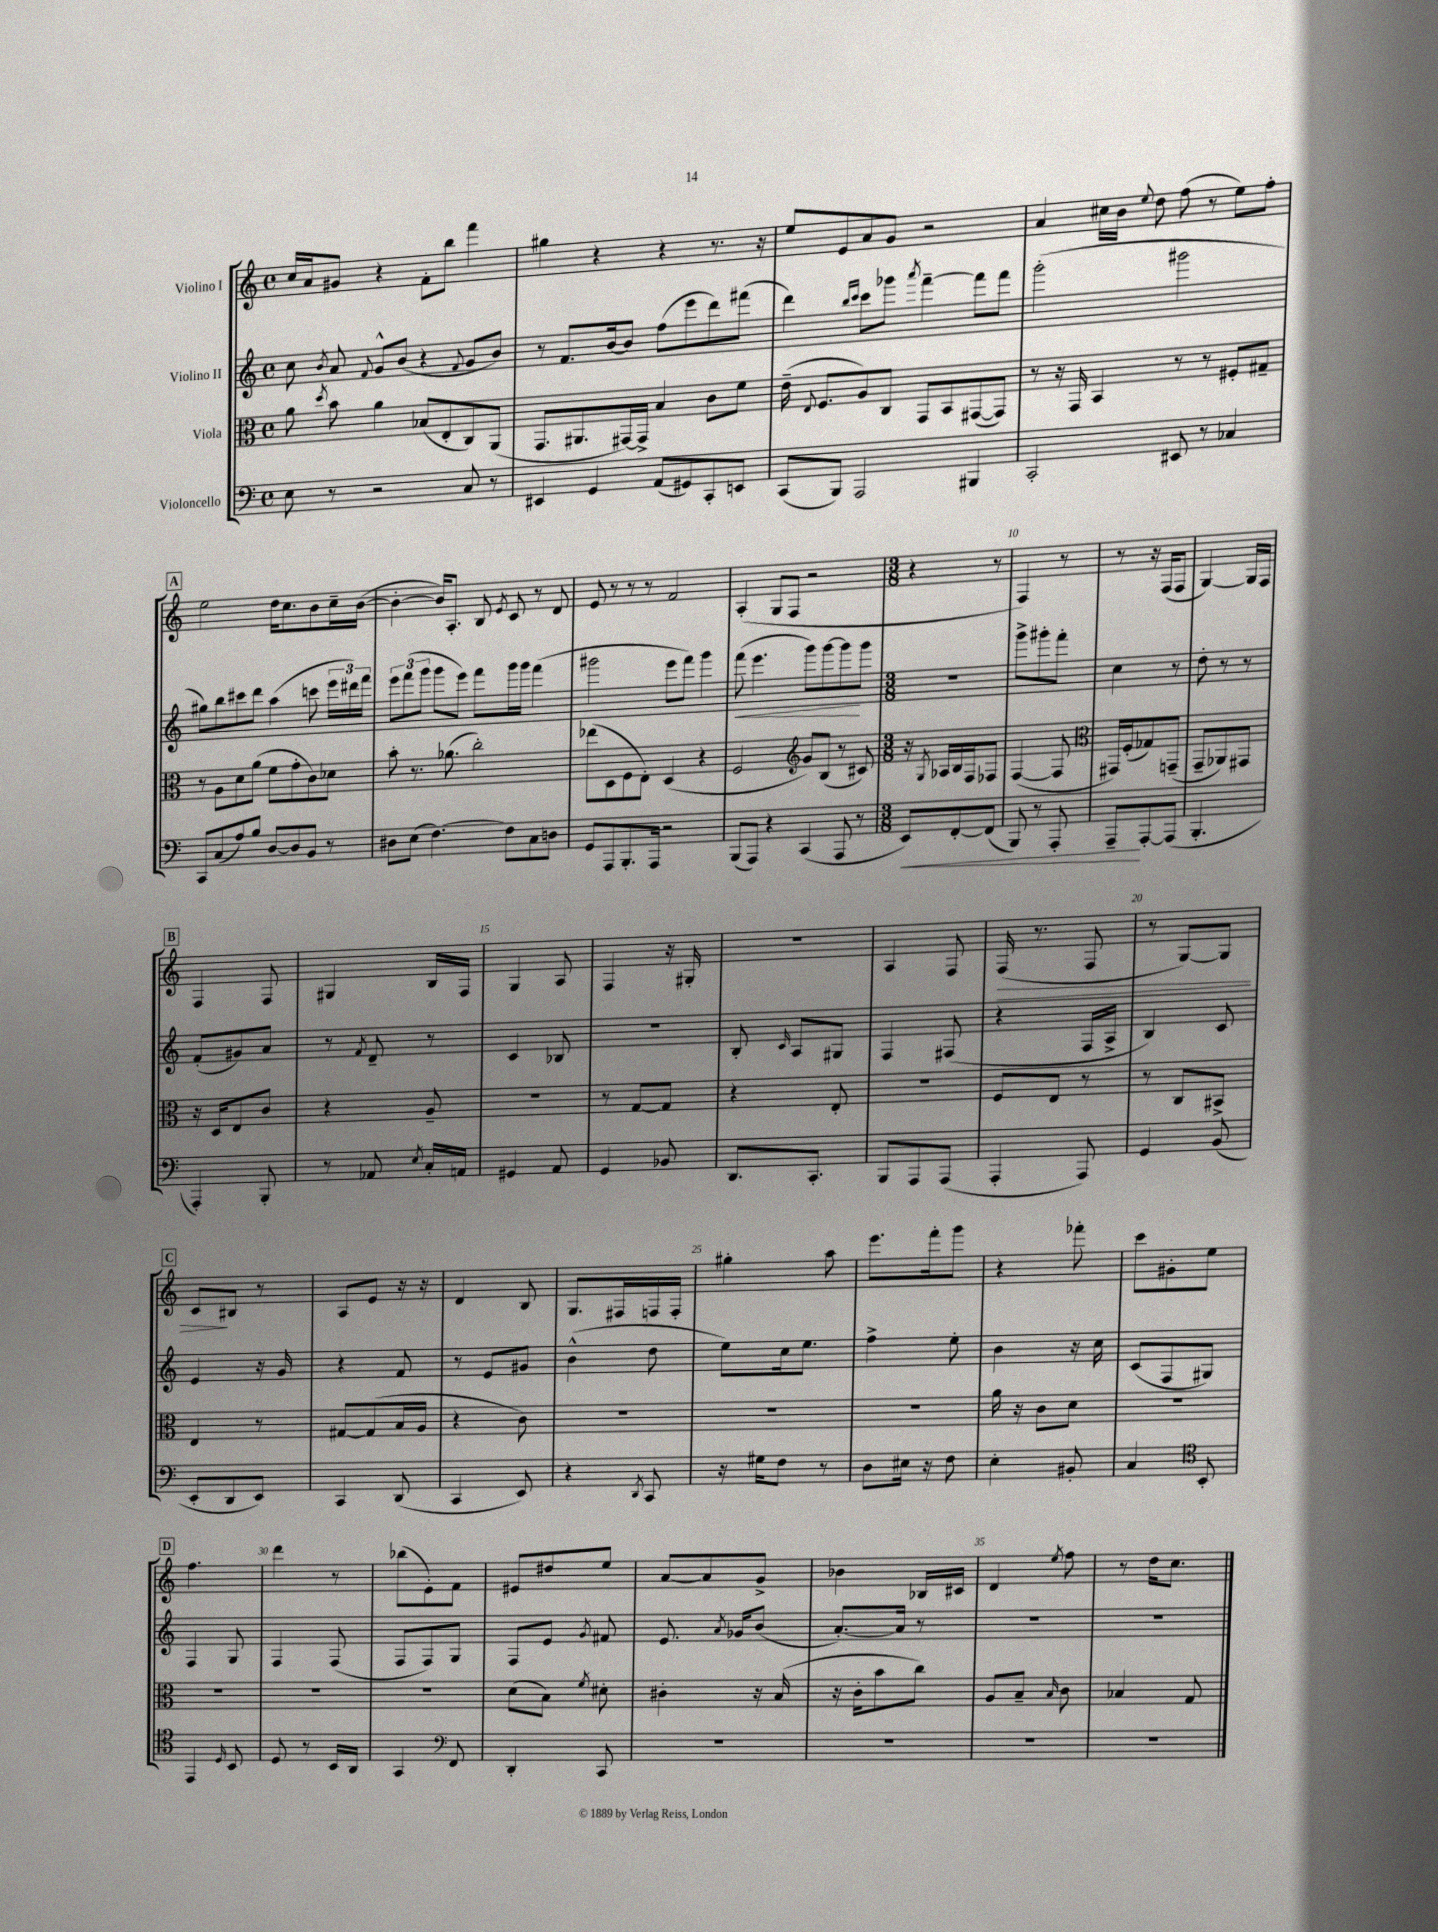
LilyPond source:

<<
\new StaffGroup <<
\new Staff = "s0" \with { instrumentName = "Violino I" } {
    \clef treble \key c \major \defaultTimeSignature \time 4/4
    \autoBeamOff c''16[ a'16 gis'8] r4 f'8[-. b''8] f'''4 |
    gis''4 r4 r4 r8. r16 |
    e''8[ e'8 a'8 g'8] r2 |
    a'4 cis''16[ b'16] \appoggiatura { e''8 } d''8 f''8( r8 e''8[) f''8]-. |
    \mark \markup { \box "A" } e''2 d''16[ c''8. b'8 c''16-- b'16]~( |
    b'4~-. b'16[) a8.]-. b8 \acciaccatura { e'8 } c'8 r8 d'8 |
    e'8 r8 r8 r8 f'2 |
    a4-.( g8[ f8] r2 |
    \numericTimeSignature \time 3/8 r4 r8 |
    f4) r8 |
    r8 r16 f16[( f8] |
    g4~) g16[ f16] |
    \mark \markup { \box "B" } f4 f8 |
    gis4 b16[ f16] |
    g4 a8 |
    f4 r16 gis16-. |
    r4. |
    a4 f8 |
    f16\>( r8. f8 |
    r8 g8[~) g8] |
    \mark \markup { \box "C" } c'8[\! bis8] r8 |
    a8[ e'8] r16 r16 |
    d'4 b8 |
    g8.[ fis16 f16 f16]-. |
    gis''4-. a''8 |
    e'''8.[ f'''16-. g'''8] |
    r4 fes'''8-. |
    c'''8[ gis'8-. e''8] |
    \mark \markup { \box "D" } f''4. |
    d'''4 r8 |
    bes''8[( e'8-.) f'8] |
    eis'8[ dis''8 e''8] |
    a'8[~ a'8 g'8]-> |
    bes'4 bes16[ cis'16] |
    d'4 \acciaccatura { e''8 } f''8 |
    r8 d''16[ c''8.] \bar "|." |
}
\new Staff = "s1" \with { instrumentName = "Violino II" } {
    \clef treble \key c \major \defaultTimeSignature \time 4/4
    \autoBeamOff c''8 \acciaccatura { b'8 } a'8 \appoggiatura { f'8 } g'8[-^ b'8]( r4 \appoggiatura { f'8 } g'8[ b'8]) |
    r8 f'8.[ b'16~ b'8] f''8[( e'''8 d'''8) fis'''8]( |
    d'''4) \grace { b''16[ c'''16] } c'''8[ ges'''8] \acciaccatura { a'''8 } f'''4~-- f'''8[ f'''8] |
    g'''2-.( gis'''2 |
    \mark \markup { \box "A" } gis''8[) b''8 cis'''8 d'''8] a''4( c'''8 \tuplet 3/2 { e'''16[ dis'''16) f'''16] } |
    \tuplet 3/2 { e'''8[ f'''8( g'''8] } g'''8[ e'''8]) f'''8[ g'''16 g'''16] f'''4( |
    gis'''2 e'''8[ f'''8]) gis'''4 |
    f'''8\<( e'''4. g'''8[) g'''8~ g'''8\! g'''8] |
    \numericTimeSignature \time 3/8 R4. |
    g'''8[-> gis'''8-. f'''8]-. |
    c''4 r8 |
    d''8-. r8 r8 |
    \mark \markup { \box "B" } f'8[-.( gis'8) a'8] |
    r8 \acciaccatura { f'8 } d'8-- r8 |
    c'4 bes8 |
    R4. |
    b8-. \grace { c'16 } a8[ gis8] |
    f4 fis8( |
    r4 f16[ a16]-> |
    b4) c'8 |
    \mark \markup { \box "C" } e'4 r16 g'16 |
    r4 f'8 |
    r8 e'8[ gis'8] |
    b'4-^( d''8 |
    e''8[) c''16 e''8.] |
    f''4-> e''8-. |
    b'4 r16 c''16 |
    c'8[( f8 gis8]) |
    \mark \markup { \box "D" } f4 g8 |
    f4 f8( |
    f8[ f8) g8] |
    f8[ e'8] \acciaccatura { g'8 } fis'8 |
    e'8. \acciaccatura { a'8 } ges'16[ b'8]( |
    a'8.[~-.) a'16] r8 |
    R4. |
    R4. \bar "|." |
}
\new Staff = "s2" \with { instrumentName = "Viola" } {
    \clef alto \key c \major \defaultTimeSignature \time 4/4
    \autoBeamOff a'8 \acciaccatura { d''8 } b'8 a'4 bes8[( e8-. c8) a,8]( |
    g,8.[ ais,8. gis,16~) gis,16]-> b4 c'8[ f'8] |
    e'16--( \appoggiatura { e8 } f8.[ a8) c8] g,8[ b,8 gis,8~( gis,8]) |
    r8 r16 g,16 b,4 r8 r8 fis8[-. gis8]-- |
    \mark \markup { \box "A" } r8 a8[ d'8 a'8]( f'8[ g'8-. c'8) des'8] |
    b'8-. r8. aes'8.( c''2-.) |
    ees''8[( d8 f8 e8]-.) d4( r4 |
    f2 \clef treble g'8[) b8]( r8 cis'8) |
    \numericTimeSignature \time 3/8 r16 \acciaccatura { g8 } aes16[ b16 f16 fes8] |
    f4~( f8 |
    \clef alto gis,16[) f16-.( ges8) g,8]--( |
    g,8[-- aes,8) gis,8] |
    \mark \markup { \box "B" } r16 d16[ e8 c'8] |
    r4 a8-- |
    r4. |
    r8 g8[~ g8] |
    r4 e8-. |
    r4. |
    f8[ e8] r8 |
    r8 c8[ bis,8]-> |
    \mark \markup { \box "C" } e4 r8 |
    gis8[~ gis8( b16 a16] |
    r4 c'8) |
    R4. |
    R4. |
    R4. |
    a'16 r16 c'8[ d'8] |
    R4. |
    \mark \markup { \box "D" } R4. |
    R4. |
    R4. |
    d'8[( b8]) \acciaccatura { f'8 } dis'8-. |
    cis'4-. r16 b16( |
    r16 c'16[-. b'8 c''8]) |
    a8[ b8]-- \grace { b16 } c'8 |
    bes4 g8 \bar "|." |
}
\new Staff = "s3" \with { instrumentName = "Violoncello" } {
    \clef bass \key c \major \defaultTimeSignature \time 4/4
    \autoBeamOff e8 r8 r2 c8 r8 |
    eis,4 g,4 a,8[( gis,8) c,8-. e,8] |
    c,8[( b,,8]) a,,2 bis,,4 |
    c,2-. eis,8 r8 ces4 |
    \mark \markup { \box "A" } c,8[ c8( a8) b8] d8[~ d8 b,8] r8 |
    dis8[ e8]( f4.~) f8[ c8 d8] |
    g,8[ a,,8 b,,8.-. a,,16] r2 |
    b,,8[( a,,8]) r4 c,4( a,,8 r8 |
    \numericTimeSignature \time 3/8 e,8[\<) f,8~-. f,8]( |
    b,,8) r8 a,,8-. |
    a,,8[--\! a,,8~-. a,,8]( |
    b,,4.-. |
    \mark \markup { \box "B" } a,,4-.) b,,8-. |
    r8 aes,8 \acciaccatura { e8 } c16[-. a,16] |
    gis,4 a,8 |
    g,4 bes,8 |
    d,8.[ c,8.]-. |
    b,,8[ a,,8 a,,8]( |
    a,,4-. a,,8) |
    g,4 b,8( |
    \mark \markup { \box "C" } e,8[-. d,8 e,8]) |
    c,4 d,8( |
    c,4 e,8) |
    r4 \acciaccatura { d,8 } c,8 |
    r16 gis16[ f8] r8 |
    d8[ eis16] r16 f8 |
    e4-. bis,8-. |
    c4 \clef tenor b,8-. |
    \mark \markup { \box "D" } e,4 \grace { d16 } b,8 |
    d8 r8 b,16[ a,16] |
    g,4 \clef bass f,8 |
    d,4-. c,8 |
    R4. |
    R4. |
    R4. |
    R4. \bar "|." |
}
>>
>>
\layout { \context { \Score \override BarNumber.break-visibility = ##(#f #t #t) barNumberVisibility = #(every-nth-bar-number-visible 5) } }
